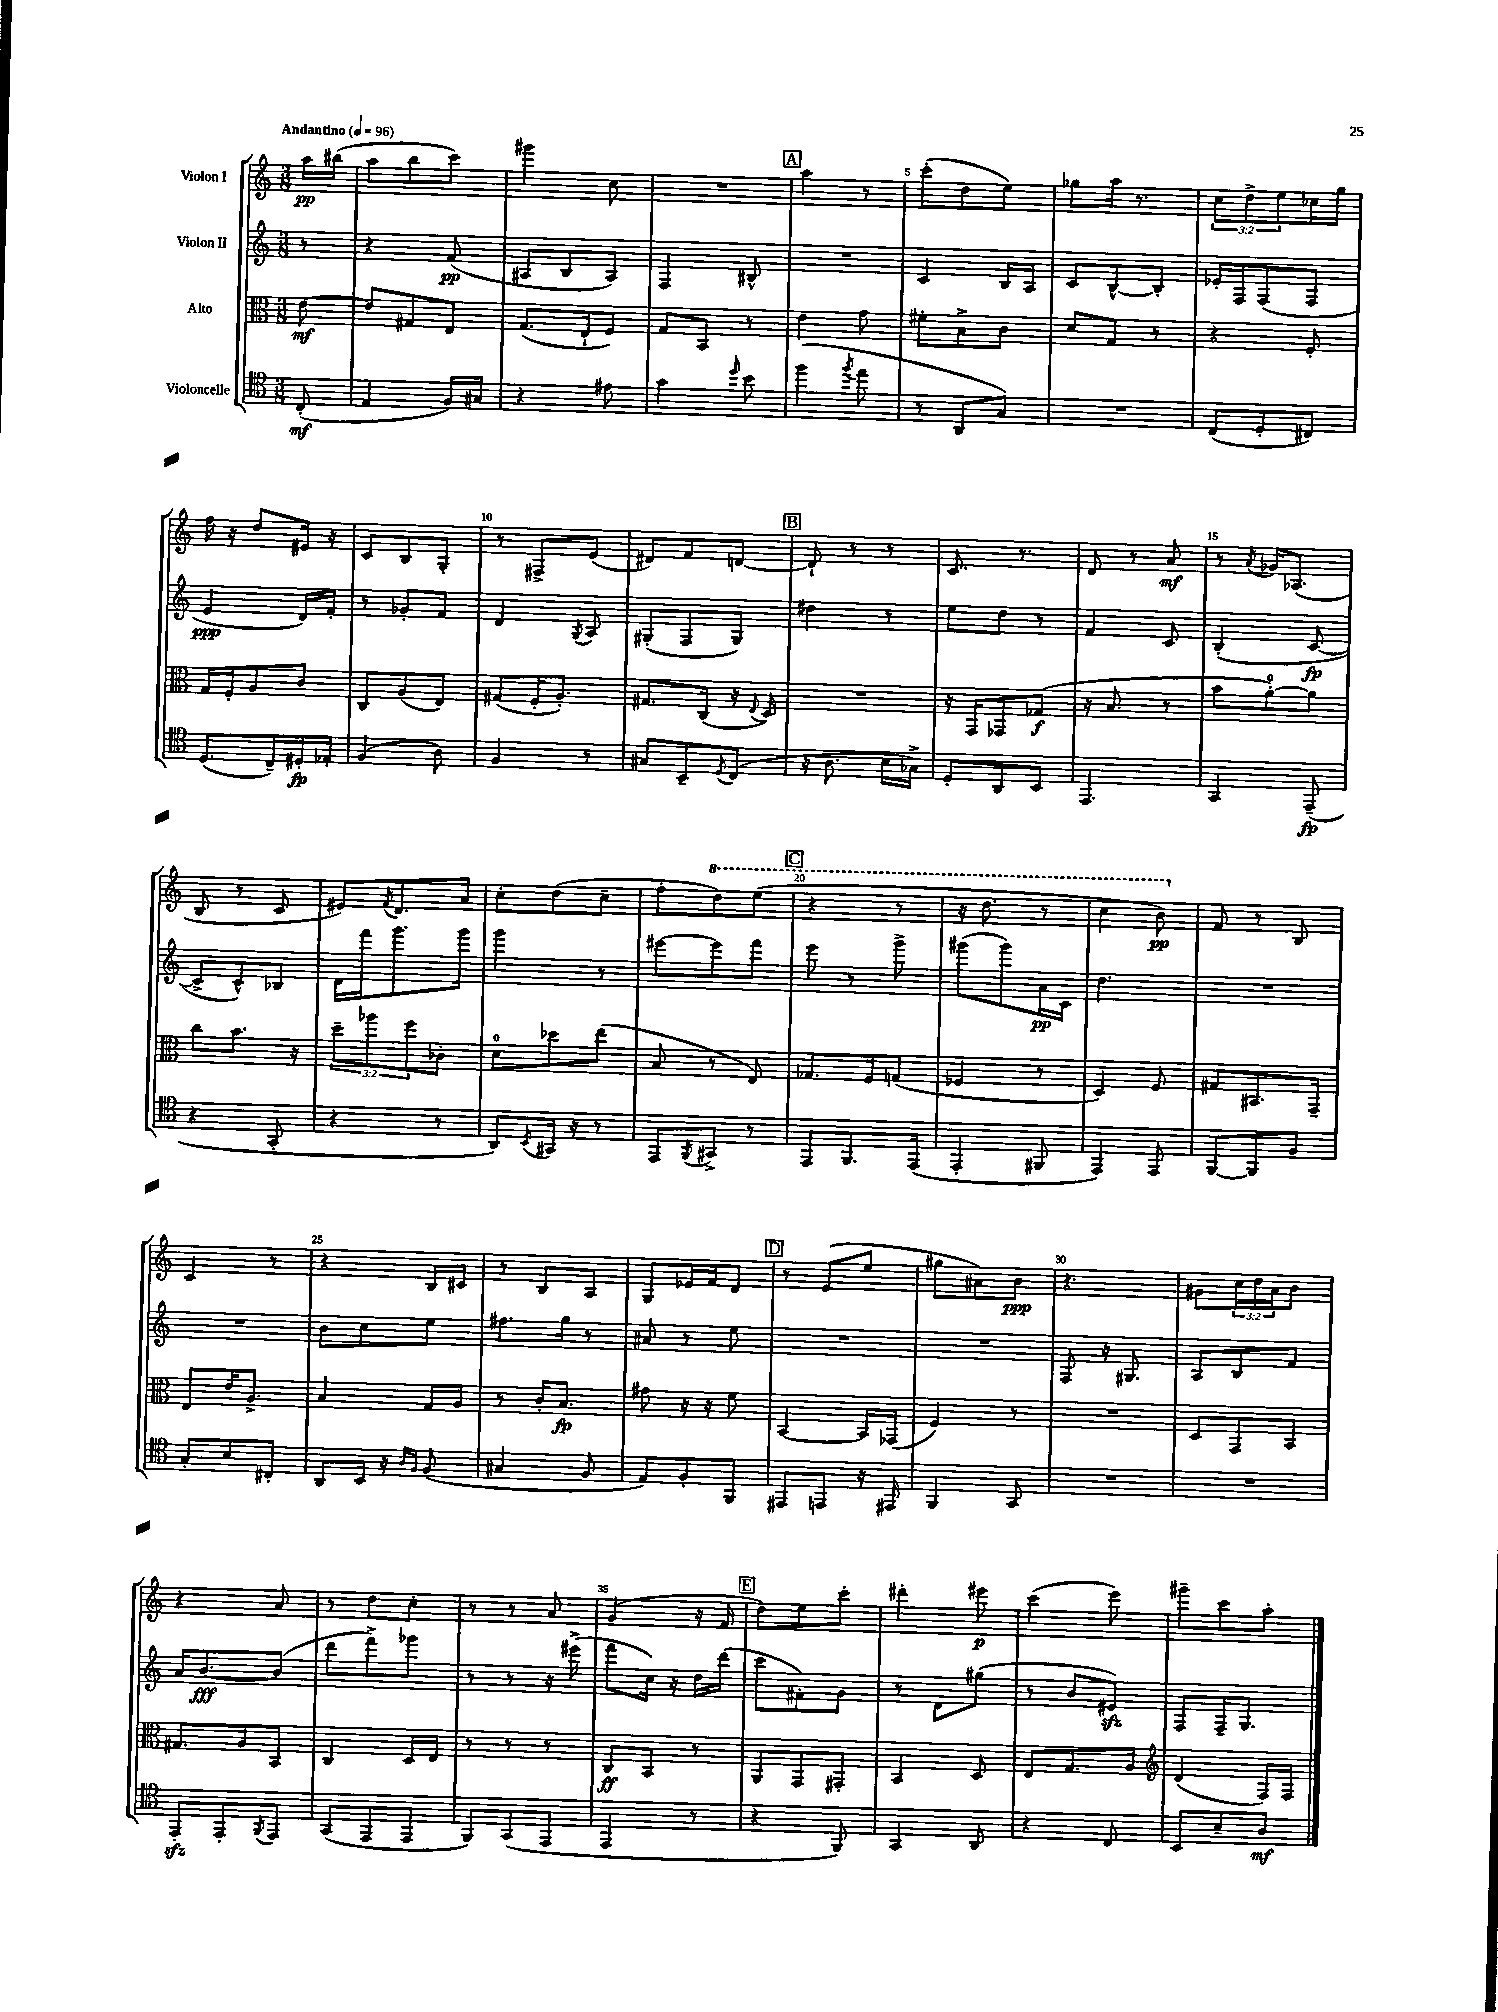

**kern	**dynam	**kern	**dynam	**kern	**dynam	**kern	**dynam
*part4	*part4	*part3	*part3	*part2	*part2	*part1	*part1
*staff4	*staff4	*staff3	*staff3	*staff2	*staff2	*staff1	*staff1
*I"Violoncelle	*	*I"Alto	*	*I"Violon II	*	*I"Violon I	*
*clefC4	*	*clefC3	*	*clefG2	*	*clefG2	*
*k[]	*	*k[]	*	*k[]	*	*k[]	*
*M3/8	*	*M3/8	*	*M3/8	*	*M3/8	*
*MM96	*	*MM96	*	*MM96	*	*MM96	*
=	=	=	=	=	=	=	=
!	!	!	!	!	!	!LO:TX:a:B:t=Andantino	!
(8C'/	mf	[8e\	mf	8r	.	16aa\LL	pp
.	.	.	.	.	.	(16bb#X\JJ	.
=1	=1	=1	=1	=1	=1	=1	=1
4E/	.	8e/L]	.	4r	.	8aa\L	.
.	.	8G#X/	.	.	.	8bb\	.
16F/LL)	.	8E/J	.	(8f/	pp	8ccc\J)	.
16G#X/JJ	.	.	.	.	.	.	.
=2	=2	=2	=2	=2	=2	=2	=2
4r	.	(8.G/L	.	8A#X/L	.	4ggg#X\	.
.	.	.	.	8B/	.	.	.
.	.	16E`/k	.	.	.	.	.
8e#X\	.	8F/J)	.	8A#/J)	.	8cc\	.
=3	=3	=3	=3	=3	=3	=3	=3
4g\	.	8G/L	.	4F/	.	4.r	.
.	.	8BB/J	.	.	.	.	.
16qqdd/	.	.	.	.	.	.	.
8b\	.	8r	.	8B#X^^/	.	.	.
!!LO:REH:place=s1:t=A
=4	=4	=4	=4	=4	=4	=4	=4
(4ff\	.	4e\	.	4.r	.	4aa\	.
8qff/	.	.	.	.	.	.	.
8ee\	.	8g\	.	.	.	8r	.
=5	=5	=5	=5	=5	=5	=5	=5
8r	.	8f#X'\L	.	4c/	.	(8ccc'\L	.
8AA/L	.	8B^\	.	.	.	8dd\	.
8G/J)	.	8c\J	.	16B/LL	.	8ee\J)	.
.	.	.	.	16A/JJ	.	.	.
=6	=6	=6	=6	=6	=6	=6	=6
4.r	.	8d/L	.	8c/L	.	8gg-X\L	.
.	.	8G/J	.	[8B^^/	.	16aa\Jk	.
.	.	.	.	.	.	8.r	.
.	.	8r	.	8B'/J]	.	.	.
=7	=7	=7	=7	=7	=7	=7	=7
(8C/L	.	4r	.	16e-X'/LL	.	12cc\L	.
.	.	.	.	16F/J	.	.	.
.	.	.	.	.	.	12dd^\	.
8D'/	.	.	.	(8F/	.	.	.
.	.	.	.	.	.	12ee\	.
8C#X/J)	.	8F'/	.	8F/J	.	16cc-X\L	.
.	.	.	.	.	.	16gg\JJ	.
!!LO:LB:g=z
=8	=8	=8	=8	=8	=8	=8	=8
(8.D/L	.	16G/LL	.	4e/	ppp	16ff\	.
.	.	16F'/J	.	.	.	16r	.
.	.	8A/	.	.	.	8dd/L	.
16C~/L)	.	.	.	.	.	.	.
16D#X'/	fp	8c/J	.	16d/LL)	.	16e#X/Jk	.
16E-X'/JJ	.	.	.	16f'/JJ	.	16r	.
=9	=9	=9	=9	=9	=9	=9	=9
(4F/	.	8C/L	.	8r	.	8c/L	.
.	.	(8A/	.	8g-X'/L	.	8B/	.
8A\)	.	8E/J)	.	8f/J	.	8G'/J	.
=10	=10	=10	=10	=10	=10	=10	=10
4F/	.	(8G#X/L	.	4d/	.	8r	.
.	.	16F'/K	.	.	.	8F#X^/L	.
.	.	8.A'/J)	.	.	.	.	.
.	.	.	.	8qG/	.	.	.
8r	.	.	.	8A/	.	(8e/J	.
=11	=11	=11	=11	=11	=11	=11	=11
8G#X/L	.	8.G#X/L	.	(8G#X'/L	.	8d#X/L)	.
8BB~/	.	.	.	8F/	.	8f/	.
.	.	(16C/Jk	.	.	.	.	.
8qD/	.	.	.	.	.	.	.
(8C/J	.	16r	.	8G#/J)	.	[8dn/J	.
.	.	8qqE/	.	.	.	.	.
.	.	16D/)	.	.	.	.	.
!!LO:REH:place=s1:t=B
=12	=12	=12	=12	=12	=12	=12	=12
16r	.	4.r	.	4dd#X\	.	8d`/]	.
8.A\	.	.	.	.	.	.	.
.	.	.	.	.	.	8r	.
16B\LL	.	.	.	8r	.	8r	.
16G-X^\JJ)	.	.	.	.	.	.	.
=13	=13	=13	=13	=13	=13	=13	=13
8D'/L	.	16r	.	8ee\L	.	8.c/	.
.	.	16GG/KL	.	.	.	.	.
8AA/	.	8GG-X/	.	8dd\J	.	.	.
.	.	.	.	.	.	8.r	.
8BB/J	.	(8G-X/J	f	8r	.	.	.
=14	=14	=14	=14	=14	=14	=14	=14
4.EE/	.	16r	.	4f/	.	8d/	.
.	.	8.B/	.	.	.	.	.
.	.	.	.	.	.	8r	.
.	.	8r	.	8c/	.	8a/	mf
=15	=15	=15	=15	=15	=15	=15	=15
4GG/	.	8b\L	.	(4B'/	.	8r	.
.	.	.	.	.	.	8qa/	.
.	.	[8a'\)	.	.	.	16g-X/KL	.
.	.	.	.	.	.	(8.A-X/J	.
(8EE~/	fp	8a\J]	.	[8c/	fp	.	.
!!LO:LB:g=z
=16	=16	=16	=16	=16	=16	=16	=16
4r	.	8cc\L	.	8c^/L]	.	8B/	.
.	.	8.b\J	.	8c^^/)	.	8r	.
8GG'/	.	.	.	8B-X/J	.	8c/	.
.	.	16r	.	.	.	.	.
=17	=17	=17	=17	=17	=17	=17	=17
4r	.	12dd~\L	.	16d\LL	.	8e#X/L)	.
.	.	.	.	16fff\J	.	.	.
.	.	12aa-X\	.	.	.	.	.
.	.	.	.	.	.	8qf/	.
.	.	.	.	8.ggg\	.	8.d/	.
.	.	12ff\	.	.	.	.	.
8r	.	8c-X'\J	.	.	.	.	.
.	.	.	.	16ggg\Jk	.	16a/Jk	.
=18	=18	=18	=18	=18	=18	=18	=18
8AA/L)	.	8d\L	.	4ggg\	.	8cc'\L	.
8qBB/	.	.	.	.	.	.	.
16GG#X/Jk	.	8dd-X\	.	.	.	(8dd\	.
16r	.	.	.	.	.	.	.
8r	.	(8ee\J	.	8r	.	8cc~\J	.
=19	=19	=19	=19	=19	=19	=19	=19
8EE/L	.	8B/	.	[8eee#X\L	.	8ff'\L	.
8qFF/	.	.	.	.	.	.	.
*	*	*	*	*	*	*8va	*
8GG#X^/J	.	8r	.	8eee#\]	.	8ddd\)	.
8r	.	8E/)	.	8fff\J	.	(8eee\J	.
!!LO:REH:place=s1:t=C
=20	=20	=20	=20	=20	=20	=20	=20
8EE/L	.	8.G-X/L	.	8eee\	.	4r	.
8.FF/	.	.	.	8r	.	.	.
.	.	16F/k	.	.	.	.	.
.	.	(8Gn/J	.	8ggg^\	.	8r	.
(16EE/Jk	.	.	.	.	.	.	.
=21	=21	=21	=21	=21	=21	=21	=21
4EE'/	.	4F-X/	.	(8ggg#X\L	.	16r	.
.	.	.	.	.	.	8.ddd\	.
.	.	.	.	8ggg#\)	.	.	.
8FF#X/	.	8r	.	16a\L	pp	8r	.
.	.	.	.	16c\JJ	.	.	.
=22	=22	=22	=22	=22	=22	=22	=22
4EE/)	.	4D/)	.	4.dd\	.	4ccc\	.
8EE/	.	8F/	.	.	.	8bb\)	pp
=23	=23	=23	=23	=23	=23	=23	=23
*	*	*	*	*	*	*X8va	*
[8FF/L	.	8G#X/L	.	4.r	.	8f/	.
8FF/]	.	8.BB#X/	.	.	.	8r	.
8F/J	.	.	.	.	.	8B/	.
.	.	16GG~/Jk	.	.	.	.	.
!!LO:LB:g=z
=24	=24	=24	=24	=24	=24	=24	=24
8G'/L	.	8E/L	.	4.r	.	4c/	.
8B/	.	16e/K	.	.	.	.	.
.	.	8.A^/J	.	.	.	.	.
8C#X'/J	.	.	.	.	.	8r	.
=25	=25	=25	=25	=25	=25	=25	=25
8AA/L	.	4B/	.	8b\L	.	4r	.
16BB/Jk	.	.	.	8cc\	.	.	.
16r	.	.	.	.	.	.	.
16qqA/LL	.	.	.	.	.	.	.
16qqF/JJ	.	.	.	.	.	.	.
(8F/	.	16G/LL	.	8ee\J	.	16B/LL	.
.	.	16A/JJ	.	.	.	16c#X/JJ	.
=26	=26	=26	=26	=26	=26	=26	=26
4G#X/	.	8r	.	8.ff#X\L	.	8r	.
.	.	16c'/KL	.	.	.	8B/L	.
.	.	8.B/J	fp	16gg\Jk	.	.	.
8F/	.	.	.	8r	.	8A/J	.
=27	=27	=27	=27	=27	=27	=27	=27
8E/L)	.	8g#X\	.	8a#X/	.	8G/L	.
8F'/	.	16r	.	8r	.	16e-X/L	.
.	.	16r	.	.	.	16f/J	.
8FF/J	.	8f\	.	8ee\	.	8d/J	.
!!LO:REH:place=s1:t=D
=28	=28	=28	=28	=28	=28	=28	=28
8EE#X/L	.	[4BB/	.	4.r	.	8r	.
8EEn/J	.	.	.	.	.	(8e/L	.
16r	.	16BB/LL]	.	.	.	8ee/J	.
16EE#X/	.	(16GG-X/JJ	.	.	.	.	.
=29	=29	=29	=29	=29	=29	=29	=29
4FF/	.	4F/)	.	4.r	.	8gg#X\L	.
.	.	.	.	.	.	8a#X\)	.
8GG/	.	8r	.	.	.	8b\J	ppp
=30	=30	=30	=30	=30	=30	=30	=30
4.r	.	4.r	.	8F/	.	4.r	.
.	.	.	.	16r	.	.	.
.	.	.	.	8.G#X/	.	.	.
=31	=31	=31	=31	=31	=31	=31	=31
4.r	.	8D/L	.	8A/L	.	8g#X\L	.
.	.	8GG/	.	8B/	.	24cc\L	.
.	.	.	.	.	.	24dd\	.
.	.	.	.	.	.	24a\J	.
.	.	8BB/J	.	8f/J	.	8b\J	.
!!LO:LB:g=z
=32	=32	=32	=32	=32	=32	=32	=32
8EEzz'/L	.	8.G#X/L	.	16a/KL	.	4r	.
.	.	.	.	[8.b/	fff	.	.
8EE'/	.	.	.	.	.	.	.
.	.	16A/k	.	.	.	.	.
8qFF/	.	.	.	.	.	.	.
8EE/J	.	8BB/J	.	(8b/J]	.	8a/	.
=33	=33	=33	=33	=33	=33	=33	=33
(8GG/L	.	4C/	.	8ddd\L	.	8r	.
8EE/	.	.	.	8fff^\)	.	8dd\L	.
8EE/J	.	16D/LL	.	8ggg-X\J	.	8cc'\J	.
.	.	16E/JJ	.	.	.	.	.
=34	=34	=34	=34	=34	=34	=34	=34
8FF/L)	.	8r	.	8r	.	8r	.
(8GG/	.	8r	.	8r	.	8r	.
8EE/J	.	8r	.	16r	.	8a/	.
.	.	.	.	(16eee#X^\	.	.	.
=35	=35	=35	=35	=35	=35	=35	=35
4EE/	.	8C/L	ff	8fff\L	.	(4g/	.
.	.	8BB/J	.	16cc\Jk)	.	.	.
.	.	.	.	16r	.	.	.
8r	.	8r	.	16dd\LL	.	16r	.
.	.	.	.	(16ddd\JJ	.	16f/	.
!!LO:REH:place=s1:t=E
=36	=36	=36	=36	=36	=36	=36	=36
4r	.	8AA/L	.	8ccc\L	.	8dd\L)	.
.	.	8GG/	.	8f#X'\)	.	8ee\	.
8FF/)	.	8GG#X'/J	.	8g\J	.	8ccc'\J	.
=37	=37	=37	=37	=37	=37	=37	=37
4GG/	.	4BB/	.	8r	.	4ddd#X'\	.
.	.	.	.	8d\L	.	.	.
8AA/	.	8D/	.	(8gg#X\J	.	8eee#X\	p
=38	=38	=38	=38	=38	=38	=38	=38
4r	.	8E/L	.	8r	.	(4ccc\	.
.	.	8.G/	.	8b/L	.	.	.
8C/	.	.	.	8e#Xzz/J)	.	8eee\)	.
.	.	16A/Jk	.	.	.	.	.
=39	=39	=39	=39	=39	=39	=39	=39
*	*	*clefG2	*	*	*	*	*
8BB/L	.	(4d/	.	8F/L	.	8ggg#X~\L	.
8B~/	.	.	.	16F~/K	.	8ccc\	.
.	.	.	.	8.G/J	.	.	.
8A/J	mf	16F/LL)	.	.	.	8aa'\J	.
.	.	16F/JJ	.	.	.	.	.
==	==	==	==	==	==	==	==
*-	*-	*-	*-	*-	*-	*-	*-
